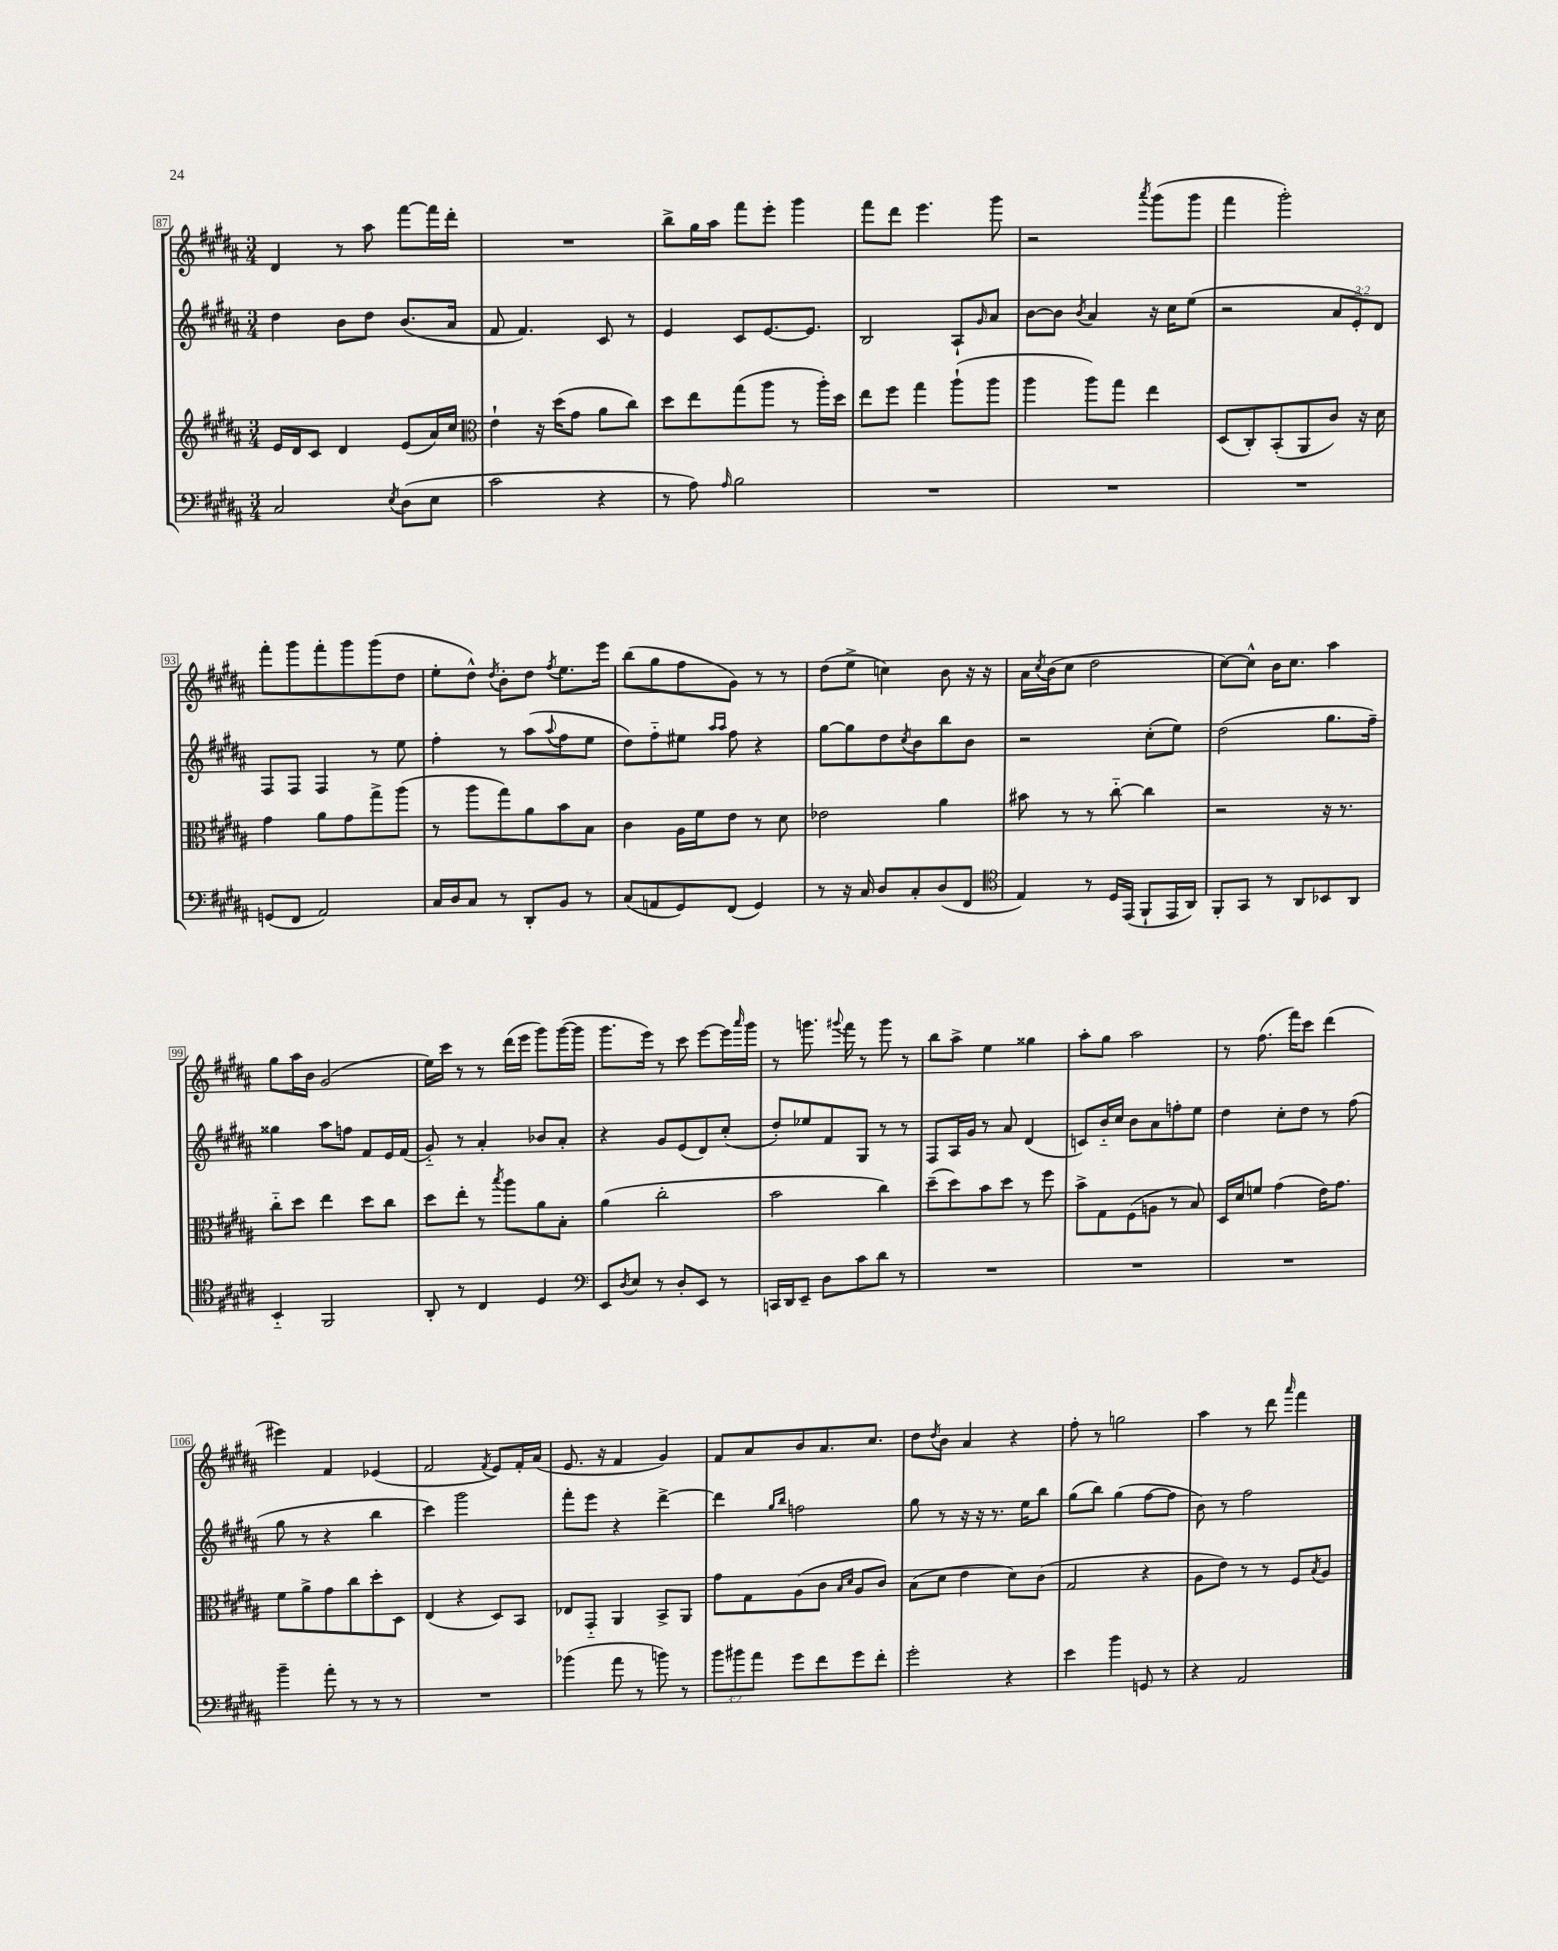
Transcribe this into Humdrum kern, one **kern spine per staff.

**kern	**kern	**kern	**kern
*staff4	*staff3	*staff2	*staff1
*clefF4	*clefG2	*clefG2	*clefG2
*k[f#c#g#d#a#]	*k[f#c#g#d#a#]	*k[f#c#g#d#a#]	*k[f#c#g#d#a#]
*M3/4	*M3/4	*M3/4	*M3/4
2C#	16e	4dd#	4d#
.	16d#	.	.
.	8c#	.	.
.	4d#	8b	8r
.	.	8dd#	8aa#
8qE	.	.	.
(8D#	(8e	(8.b	[8fff#
8E	16a#)	.	16fff#]
.	16cc#	16a#	16ddd#'
=	=	=	=
*	*clefC3	*	*
2c#	4e`	8f#	2.r
.	.	4.f#)	.
.	16r	.	.
.	(16dd#	.	.
.	8g#	.	.
4r	8a#	8c#	.
.	8cc#)	8r	.
=	=	=	=
8r	8dd#	4e	8bb^
8A#)	8ee	.	16gg#
.	.	.	16aa#
16qqA#	.	.	.
2B	(8gg#	8c#	8fff#
.	8aa#	[8.e	8eee'
.	8r	.	4ggg#
.	.	8.e]	.
.	16aa#')	.	.
.	16dd#	.	.
=	=	=	=
2.r	8ee	2B	8fff#
.	8ff#	.	8ddd#
.	4gg#	.	4.eee
.	(8aa#`	8A#`	.
.	.	16qqg#	.
.	8aa#	8a#	8ggg#
=	=	=	=
2.r	4aa#	[8b	2r
.	.	8b]	.
.	.	8qb	.
.	8aa#)	4a#	.
.	8gg#	.	.
.	.	.	8qaaa#
.	4ee	16r	(8ggg#
.	.	16cc#	.
.	.	(8ee	8ggg#
=	=	=	=
2.r	(8D#	2r	4fff#
.	8C#')	.	.
.	(8BB'	.	2ggg#')
.	8AA#	.	.
.	8c#)	12a#	.
.	.	12e')	.
.	16r	.	.
.	.	12d#	.
.	16d#	.	.
=	=	=	=
(8GG	4g#	8F#	8fff#'
8FF#	.	8F#	8ggg#
2AA#)	8a#	4F#	8fff#'
.	8g#	.	8ggg#
.	8gg#^	8r	(8ggg#
.	(8aa#	8ee	8dd#
=	=	=	=
16C#	8r	4ff#'	8ee'
16D#	.	.	.
8C#	8aa#	.	8dd#^^)
.	.	.	8qdd#
8r	8gg#)	8r	8b'
8DD#'	8a#	(8aa#	8dd#
.	.	8qqaa#	8qff#
8BB	8b	8ff#	8.ee
8r	8B	8ee	.
.	.	.	16eee
=	=	=	=
(8C#	4c#	8dd#)	(8bb
8AA	.	8ff#'~	8gg#
8GG#)	16A#	8ee#	8ff#
.	16f#	.	.
.	.	16qqaa#	.
.	.	16qqaa#	.
(8FF#	8e	8ff#	8g#)
4GG#)	8r	4r	8r
.	8d#	.	8r
=	=	=	=
8r	2e-	[8gg#	(8dd#
16r	.	8gg#]	8ee^
16C#	.	.	.
8D#	.	8dd#	4cc)
.	.	8qcc#	.
8C#'	.	8b	.
(8D#	4a#	8bb	8b
8FF#	.	8b	16r
.	.	.	16r
=	=	=	=
*clefC4	*	*	*
4E)	8b#	2r	16a#
.	.	.	8qcc#
.	.	.	(16b
.	8r	.	8cc#
8r	8r	.	2dd#
16D#	[8cc#'~	.	.
(16EE	.	.	.
8FF#`	4cc#]	(8cc#'	.
16EE	.	8ee)	.
16AA#)	.	.	.
=	=	=	=
8FF#'	2r	(2dd#	[8cc#)
8GG#	.	.	8cc#^^]
8r	.	.	16b
.	.	.	8.cc#
8AA#	.	.	.
8BB-	16r	8.gg#	4aa#
.	8.r	.	.
8AA#	.	.	.
.	.	16ff#~)	.
=	=	=	=
4BB'~	8cc#'~	4gg##	8gg#
.	8dd#	.	16aa#
.	.	.	16b
2FF#	4ee	8aa#	(2g#
.	.	8ff	.
.	8dd#	8f#	.
.	8cc#	16e	.
.	.	(16f#	.
=	=	=	=
8AA#'	8dd#	8g#'~)	16ee)
.	.	.	16ccc#
8r	8ee'	8r	8r
4C#	8r	4a#'	8r
.	8qbb	.	.
.	8aa#	.	(16ddd#
.	.	.	16eee
4D#	8a#	8b-	8ggg#)
.	8B'	8a#'	([16ggg#
.	.	.	16ggg#]
=	=	=	=
*clefF4	*	*	*
8EE	(4a#	4r	8.ggg#
8qD#	.	.	.
8E	.	.	.
.	.	.	16eee)
8r	2cc#'	8g#	8r
8D#'	.	(8e	8ccc#
8EE	.	8d#)	[8eee
8r	.	(8cc#'	16eee]
.	.	.	16qqaaa#
.	.	.	16ggg#
=	=	=	=
16CC	2b	8dd#')	8r
16DD#	.	.	.
8EE~	.	8ee-	8.ggg
8D#	.	8f#	.
.	.	.	8qqggg#
.	.	.	16fff#
8c#	.	8G#	8r
8d#	4cc#)	8r	8ggg#
8r	.	8r	8r
=	=	=	=
2.r	(8dd#~	8F#	8bb
.	8dd#)	16A#	8aa#^
.	.	16g#	.
.	8b	8r	4ee
.	8dd#	8a#	.
.	8r	(4d#	4gg##
.	8ff#	.	.
=	=	=	=
2.r	8b^	8c)	8aa#'
.	8G#	16b'~	8gg#
.	.	16cc#	.
.	(8F#	8b	2aa#
.	8A	8a#	.
.	8r	8ff'	.
.	8B)	8ee	.
=	=	=	=
2.r	16D#	4dd#	8r
.	16d#	.	.
.	8f	.	(8.ff#
.	(4g#	8cc#'	.
.	.	.	16fff#)
.	.	8dd#	8ccc#
.	16e)	8r	(4ddd#
.	8.g#	.	.
.	.	(8ff#	.
=	=	=	=
4b~	8f#	8gg#	4eee#)
.	8a#^	8r	.
8a#'	8g#	4r	4f#
8r	8cc#	.	.
8r	8dd#'	4bb	(4e-
8r	8D#	.	.
=	=	=	=
2.r	(4E	4ccc#)	2f#
.	4r	2ggg#	.
.	.	.	8qf#
.	8D#)	.	8e)
.	8BB	.	16f#'
.	.	.	(16a#
=	=	=	=
(4b-	8E-	8fff#'	8.e
.	8GG#'~	8eee	.
.	.	.	16r
8a#	4AA#	4r	4f#
8r	.	.	.
8b)	8BB^	[4ddd#^	4g#)
8r	8AA#	.	.
=	=	=	=
12b	8g#	4ddd#]	8f#
12b#	.	.	.
.	8G#	.	8a#
12a#	.	.	.
.	.	16qqgg#	.
.	.	16qqbb	.
8g#	(8A#	2ff	8b
8f#	8c#	.	8.a#
.	16qqB	.	.
.	16qqd#	.	.
8g#	8A#	.	.
.	.	.	8.cc#
8f#'	8c#)	.	.
=	=	=	=
2g#'	(8B	8gg#	8dd#
.	.	.	8qdd#
.	8d#	8r	8b
.	4e	16r	4a#
.	.	16r	.
.	.	8.r	.
4r	8d#)	.	4r
.	.	16ee	.
.	(8c#	8bb	.
=	=	=	=
4e	2G#	(8gg#	8ff#'
.	.	8bb)	8r
4b	.	(4gg#	2gg
8GG	4r	[8ff#	.
8r	.	8ff#]	.
=	=	=	=
4r	8A#	8b)	4aa#
.	8e)	8r	.
2AA#	8r	2ff#	8r
.	8r	.	8ddd#
.	.	.	16qqaaa#
.	8F#	.	4fff#
.	8qB	.	.
.	8A#	.	.
==	==	==	==
*-	*-	*-	*-
